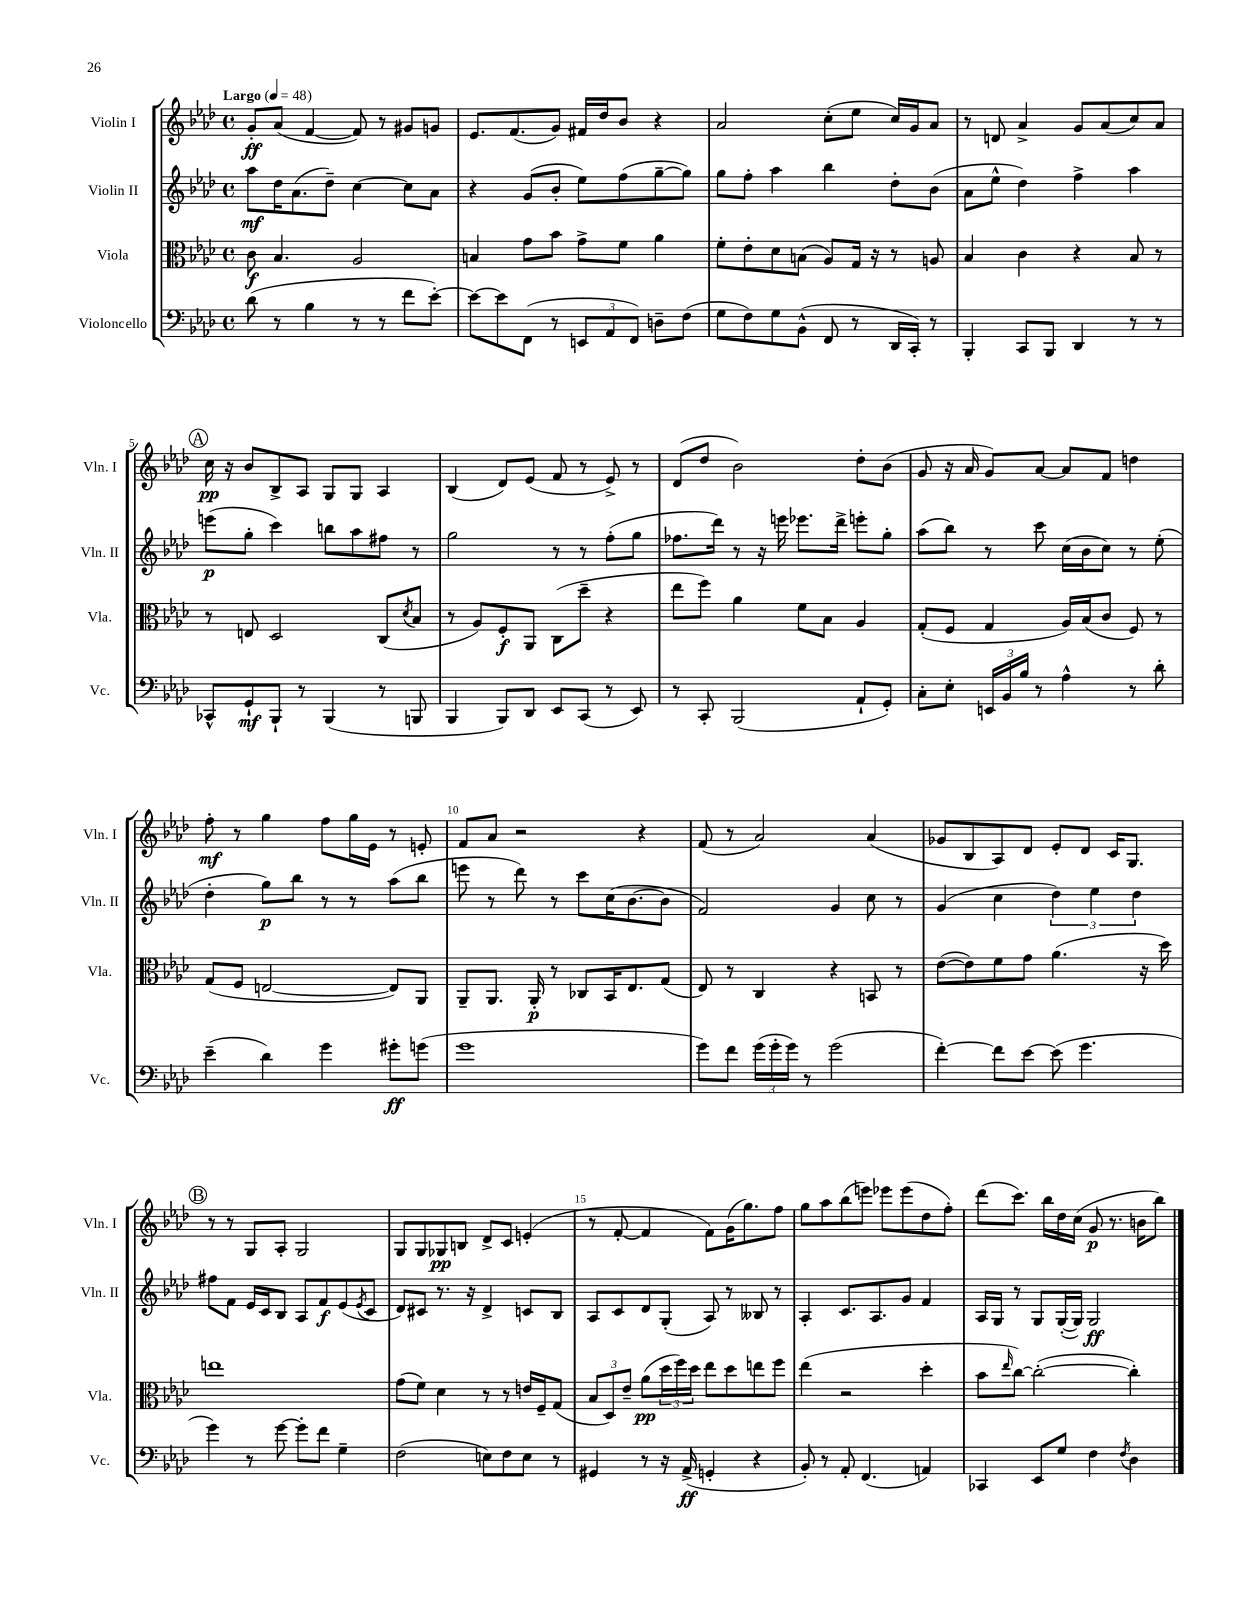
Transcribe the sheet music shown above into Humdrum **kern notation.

**kern	**dynam	**kern	**dynam	**kern	**dynam	**kern	**dynam
*part4	*part4	*part3	*part3	*part2	*part2	*part1	*part1
*staff4	*staff4	*staff3	*staff3	*staff2	*staff2	*staff1	*staff1
*I"Violoncello	*	*I"Viola	*	*I"Violin II	*	*I"Violin I	*
*I'Vc.	*	*I'Vla.	*	*I'Vln. II	*	*I'Vln. I	*
*clefF4	*	*clefC3	*	*clefG2	*	*clefG2	*
*k[b-e-a-d-]	*	*k[b-e-a-d-]	*	*k[b-e-a-d-]	*	*k[b-e-a-d-]	*
*M4/4	*	*M4/4	*	*M4/4	*	*M4/4	*
*met(c)	*	*met(c)	*	*met(c)	*	*met(c)	*
*MM48	*	*MM48	*	*MM48	*	*MM48	*
=1	=1	=1	=1	=1	=1	=1	=1
!	!	!	!	!	!	!LO:TX:a:B:t=Largo	!
(8d-\	.	8c\	f	8aa-\L	mf	8g'/L	ff
8r	.	4.B-/	.	16dd-\K	.	(8a-/J	.
.	.	.	.	(8.a-\	.	.	.
4B-\	.	.	.	.	.	[4f/	.
.	.	.	.	8dd-~\J)	.	.	.
8r	.	2A-/	.	[4cc\	.	8f/])	.
8r	.	.	.	.	.	8r	.
8f\L	.	.	.	8cc\L]	.	8g#X/L	.
[8e-'\J)	.	.	.	8a-\J	.	8gn/J	.
=2	=2	=2	=2	=2	=2	=2	=2
8e-\L_	.	4Bn/	.	4r	.	8.e-/L	.
8e-\]	.	.	.	.	.	.	.
.	.	.	.	.	.	(8.f/	.
(8FF\J	.	8g\L	.	(8g/L	.	.	.
8r	.	8b-\J	.	8b-'/J	.	8g/J)	.
12EEn/L	.	8g^\L	.	8ee-\L)	.	16f#X/LL	.
.	.	.	.	.	.	16dd-/J	.
12AA-/	.	.	.	.	.	.	.
.	.	8f\J	.	(8ff\	.	8b-/J	.
12FF/J)	.	.	.	.	.	.	.
8Dn~\L	.	4a-\	.	[8gg~\	.	4r	.
(8F\J	.	.	.	8gg\J])	.	.	.
=3	=3	=3	=3	=3	=3	=3	=3
8G\L	.	8f'\L	.	8gg\L	.	2a-/	.
8F\)	.	8e-'\	.	8ff'\J	.	.	.
8G\	.	8d-\	.	4aa-\	.	.	.
(8BB-^^\J	.	(8Bn\J	.	.	.	.	.
8FF/	.	8A-/L)	.	4bb-\	.	(8cc'\L	.
8r	.	16G/Jk	.	.	.	8ee-\J	.
.	.	16r	.	.	.	.	.
16DD-/LL	.	8r	.	8dd-'\L	.	16cc/LL)	.
16CC'/JJ)	.	.	.	.	.	16g/J	.
8r	.	8An/	.	(8b-\J	.	8a-/J	.
=4	=4	=4	=4	=4	=4	=4	=4
4BBB-'/	.	4B-/	.	8a-\L	.	8r	.
.	.	.	.	8ee-^^\J	.	8dn/	.
8CC/L	.	4c\	.	4dd-\)	.	4a-^/	.
8BBB-/J	.	.	.	.	.	.	.
4DD-/	.	4r	.	4ff^\	.	8g/L	.
.	.	.	.	.	.	(8a-/	.
8r	.	8B-/	.	4aa-\	.	8cc/)	.
8r	.	8r	.	.	.	8a-/J	.
!!LO:LB:g=z
!!LO:REH:place=s1:t=A
=5	=5	=5	=5	=5	=5	=5	=5
8CC-X^^/L	.	8r	.	(8eeen\L	p	16cc\	pp
.	.	.	.	.	.	16r	.
8GG`/	mf	8En/	.	8gg'\J	.	8b-/L	.
8BBB-`/J	.	2D-/	.	4ccc\)	.	8B-^/	.
8r	.	.	.	.	.	8A-/J	.
(4BBB-/	.	.	.	8bbn\L	.	8G/L	.
.	.	.	.	8aa-\	.	8G/J	.
8r	.	(8C/L	.	8ff#X\J	.	4A-/	.
.	.	8qd-/	.	.	.	.	.
8BBBn/	.	8B-/J	.	8r	.	.	.
=6	=6	=6	=6	=6	=6	=6	=6
4BBB-/	.	8r	.	2gg\	.	(4B-/	.
.	.	8A-/L)	.	.	.	.	.
8BBB-/L)	.	8F'/	f	.	.	8d-/L)	.
8DD-/J	.	8AA-/J	.	.	.	(8e-/J	.
8EE-/L	.	(8C\L	.	8r	.	8f/	.
(8CC/J	.	8dd-~\J	.	8r	.	8r	.
8r	.	4r	.	(8ff'\L	.	8e-^/)	.
8EE-/)	.	.	.	8gg\J	.	8r	.
=7	=7	=7	=7	=7	=7	=7	=7
8r	.	8ee-\L	.	8.ff-X\L	.	(8d-/L	.
8CC'/	.	8ff\J)	.	.	.	8dd-/J	.
.	.	.	.	16ddd-\Jk)	.	.	.
(2BBB-/	.	4a-\	.	8r	.	2b-\)	.
.	.	.	.	16r	.	.	.
.	.	.	.	16eeen\	.	.	.
.	.	8f\L	.	8.eee-X\L	.	.	.
.	.	8B-\J	.	.	.	.	.
.	.	.	.	16ddd-^\Jk	.	.	.
8AA-`/L	.	4A-/	.	8eeen'\L	.	8dd-'\L	.
8GG'/J)	.	.	.	8gg'\J	.	(8b-\J	.
=8	=8	=8	=8	=8	=8	=8	=8
8C'\L	.	(8G'/L	.	(8aa-\L	.	8g/	.
8E-'\J	.	8F/J	.	8bb-\J)	.	16r	.
.	.	.	.	.	.	16a-/	.
24EEn/LL	.	4G/	.	8r	.	8g/L)	.
24BB-/	.	.	.	.	.	.	.
24B-/JJ	.	.	.	.	.	.	.
8r	.	.	.	8ccc\	.	[8a-/J	.
4A-^^\	.	16A-/LL)	.	(16cc\LL	.	8a-/L]	.
.	.	(16B-/J	.	16b-\J	.	.	.
.	.	8c/J	.	8cc\J)	.	8f/J	.
8r	.	8F/)	.	8r	.	4ddn\	.
8d-'\	.	8r	.	(8ee-'\	.	.	.
!!LO:LB:g=z
=9	=9	=9	=9	=9	=9	=9	=9
(4e-~\	.	(8G/L	.	4dd-'\	.	8ff'\	mf
.	.	8F/J	.	.	.	8r	.
4d-\)	.	[2En/	.	8gg\L)	p	4gg\	.
.	.	.	.	8bb-\J	.	.	.
4g\	.	.	.	8r	.	8ff\L	.
.	.	.	.	8r	.	16gg\L	.
.	.	.	.	.	.	16e-\JJ	.
8g#X'\L	ff	8E/L])	.	(8aa-\L	.	8r	.
(8gn\J	.	8AA-/J	.	8bb-\J	.	8en'/	.
=10	=10	=10	=10	=10	=10	=10	=10
1g	.	8AA-~/L	.	8eeen\	.	8f/L	.
.	.	8.AA-/J	.	8r	.	8a-/J	.
.	.	.	.	8ddd-\)	.	2r	.
.	.	16AA-'/	p	.	.	.	.
.	.	8r	.	8r	.	.	.
.	.	8C-X/L	.	8ccc\L	.	.	.
.	.	16BB-/K	.	(16cc\K	.	.	.
.	.	8.E-/	.	[8.b-\	.	.	.
.	.	.	.	.	.	4r	.
.	.	(8G/J	.	8b-\J]	.	.	.
=11	=11	=11	=11	=11	=11	=11	=11
8g\L)	.	8E-/)	.	2f/)	.	(8f/	.
8f\J	.	8r	.	.	.	8r	.
(24g\LL	.	4C/	.	.	.	2a-/)	.
24g'\	.	.	.	.	.	.	.
24g\JJ)	.	.	.	.	.	.	.
8r	.	.	.	.	.	.	.
(2g\	.	4r	.	4g/	.	.	.
.	.	8BBn/	.	8cc\	.	(4a-/	.
.	.	8r	.	8r	.	.	.
=12	=12	=12	=12	=12	=12	=12	=12
[4f'\)	.	([8e-\L	.	(4g/	.	8g-X/L	.
.	.	8e-\])	.	.	.	8B-/	.
8f\L]	.	8f\	.	4cc\	.	8A-/)	.
[8e-\J	.	8g\J	.	.	.	8d-/J	.
(8e-\]	.	(4.a-\	.	6dd-\)	.	8e-'/L	.
4.g\	.	.	.	.	.	8d-/J	.
.	.	.	.	6ee-\	.	.	.
.	.	.	.	.	.	16c/KL	.
.	.	.	.	.	.	8.G/J	.
.	.	.	.	6dd-\	.	.	.
.	.	16r	.	.	.	.	.
.	.	16dd-\)	.	.	.	.	.
!!LO:LB:g=z
!!LO:REH:place=s1:t=B
=13	=13	=13	=13	=13	=13	=13	=13
4g\)	.	1een	.	8ff#X\L	.	8r	.
.	.	.	.	8f\J	.	8r	.
8r	.	.	.	16e-/LL	.	8G/L	.
.	.	.	.	16c/J	.	.	.
[8g\	.	.	.	8B-/J	.	8A-'/J	.
8g'\L]	.	.	.	8A-/L	.	2G/	.
8f\J	.	.	.	8f/	f	.	.
4G~\	.	.	.	(8e-/	.	.	.
.	.	.	.	8qe-/	.	.	.
.	.	.	.	8c/J	.	.	.
=14	=14	=14	=14	=14	=14	=14	=14
(2F\	.	(8g\L	.	8d-/L)	.	8G/L	.
.	.	8f\J)	.	8c#X/J	.	8G/	.
.	.	4d-\	.	8.r	.	8G-X/	pp
.	.	.	.	.	.	8Bn/J	.
.	.	.	.	16r	.	.	.
8En\L)	.	8r	.	4d-^/	.	8d-^/L	.
8F\	.	8r	.	.	.	8c/J	.
8E\J	.	16en/LL	.	8cn/L	.	(4en'/	.
.	.	16F~/J	.	.	.	.	.
8r	.	(8G/J	.	8B-/J	.	.	.
=15	=15	=15	=15	=15	=15	=15	=15
4GG#X/	.	12B-/L	.	8A-/L	.	8r	.
.	.	12D-/)	.	.	.	.	.
.	.	.	.	8c/	.	[8f'/	.
.	.	12e-~/J	.	.	.	.	.
8r	.	(8a-\L	pp	8d-/	.	4f/]	.
16r	.	24dd-\L	.	(8G'/J	.	.	.
.	.	24ff\)	.	.	.	.	.
(16AA-^/	ff	.	.	.	.	.	.
.	.	24dd-\JJ	.	.	.	.	.
4GGn'/	.	8ee-\L	.	8A-/)	.	8f\L)	.
.	.	8dd-\	.	8r	.	(16g\K	.
.	.	.	.	.	.	8.gg\)	.
4r	.	8een\	.	8B--X/	.	.	.
.	.	8ff\J	.	8r	.	8ff\J	.
=16	=16	=16	=16	=16	=16	=16	=16
8BB-'/)	.	(4ee-\	.	4A-'/	.	8gg\L	.
8r	.	.	.	.	.	8aa-\	.
8AA-'/	.	2r	.	8.c/L	.	(8bb-\	.
(4.FF/	.	.	.	.	.	8eeen\J)	.
.	.	.	.	8.A-/	.	.	.
.	.	.	.	.	.	8eee-X\L	.
.	.	.	.	8g/J	.	(8eee-\	.
4AAn/)	.	4dd-'\	.	4f/	.	8dd-\	.
.	.	.	.	.	.	8ff'\J)	.
=17	=17	=17	=17	=17	=17	=17	=17
4CC-X/	.	8b-\L	.	16A-/LL	.	(8ddd-\L	.
.	.	.	.	16G/JJ	.	.	.
.	.	16qqee-/	.	.	.	.	.
.	.	[8cc\J)	.	8r	.	8.ccc\J)	.
8EE-/L	.	(2cc'\_	.	8G/L	.	.	.
.	.	.	.	.	.	16bb-\LL	.
8G/J	.	.	.	([16G'/L	.	16dd-\	.
.	.	.	.	16G/JJ])	.	(16cc\JJ	.
4F\	.	.	.	2G/	ff	8g/	p
.	.	.	.	.	.	8.r	.
8qF/	.	.	.	.	.	.	.
4D-\	.	4cc'\])	.	.	.	.	.
.	.	.	.	.	.	16bn\KL	.
.	.	.	.	.	.	8bb-\J)	.
==	==	==	==	==	==	==	==
*-	*-	*-	*-	*-	*-	*-	*-
